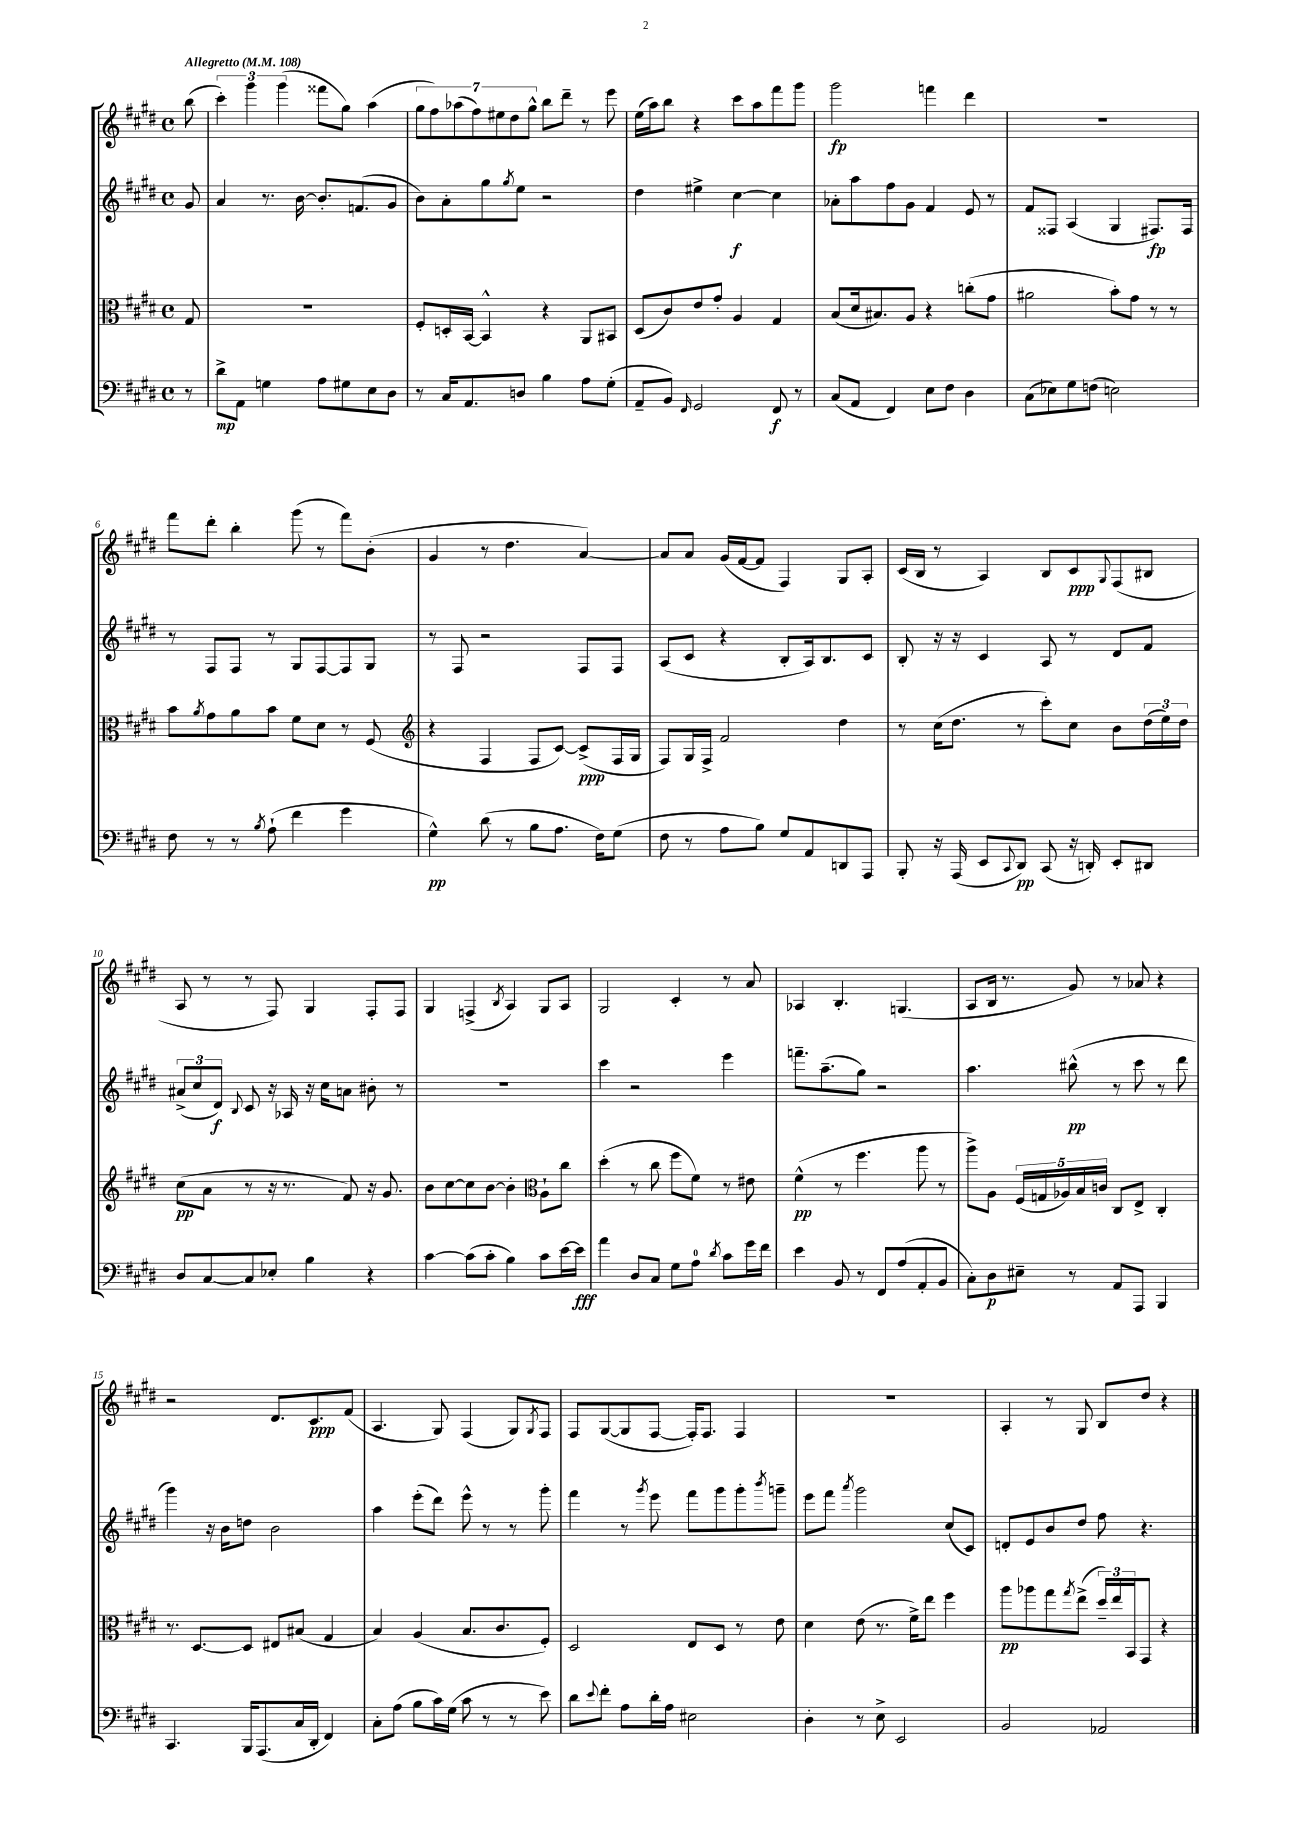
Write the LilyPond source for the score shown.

<<
\new StaffGroup <<
\new Staff = "s0" {
    \clef treble \key e \major \defaultTimeSignature \time 4/4 \partial 8 \tempo "Allegretto" 4 = 108
    b''8( |
    \tuplet 3/2 { cis'''4-.) gis'''4 gis'''4( } fisis'''8 gis''8) a''4( |
    \tuplet 7/4 { gis''8 fis''8) aes''8( fis''8) eis''8 dis''8 gis''8-^ } b''8 dis'''8-- r8 e'''8 |
    e''16( a''16) b''8 r4 cis'''8 a''8 fis'''8 gis'''8 |
    gis'''2\fp f'''4 dis'''4 |
    R1 |
    fis'''8 dis'''8-. b''4-. gis'''8( r8 fis'''8) b'8-.( |
    gis'4 r8 dis''4. a'4~) |
    a'8 a'8 gis'16( fis'16~ fis'8 fis4) gis8 a8-. |
    cis'16( b16 r8 a4) b8 cis'8\ppp \appoggiatura { gis8 } fis8( bis8 |
    a8 r8 r8 fis8) gis4 fis8-. fis8 |
    gis4 f4->( \acciaccatura { b8 } a4) gis8 a8 |
    gis2 cis'4-. r8 a'8 |
    aes4 b4.-. g4.( |
    a8 b16 r8. gis'8) r8 aes'8 r4 |
    r2 dis'8. cis'8.\ppp fis'8( |
    a4. gis8) fis4( gis8) \acciaccatura { gis8 } fis8 |
    fis8 gis8~( gis8 fis8~ fis16-.) fis8. fis4 |
    R1 |
    a4-. r8 gis8 b8 dis''8 r4 \bar "|." |
}
\new Staff = "s1" {
    \clef treble \key e \major \defaultTimeSignature \time 4/4 \partial 8
    gis'8 |
    a'4 r8. b'16~ b'8.-. f'8.( gis'8 |
    b'8) a'8-. gis''8 \acciaccatura { gis''8 } e''8 r2 |
    dis''4 eis''4-> cis''4~\f cis''4 |
    aes'8-. a''8 fis''8 gis'8 fis'4 e'8 r8 |
    fis'8 fisis8 a4( gis4 fis8.\fp) fis16 |
    r8 fis8 fis8 r8 gis8 fis8~ fis8 gis8 |
    r8 fis8 r2 fis8 fis8 |
    a8( cis'8 r4 b8-. a16) b8. cis'8 |
    b8-. r16 r16 cis'4 a8 r8 dis'8 fis'8 |
    \tuplet 3/2 { ais'8->( cis''8 dis'8\f) } \appoggiatura { b8 } cis'8 r16 aes16 r16 cis''16 a'8 bis'8-. r8 |
    R1 |
    cis'''4 r2 e'''4 |
    f'''8.-- a''8.--( gis''8) r2 |
    a''4. bis''8-^\pp( r8 cis'''8 r8 dis'''8 |
    gis'''4) r16 b'16 d''8 b'2 |
    a''4 e'''8-.( dis'''8) e'''8-^ r8 r8 gis'''8-. |
    fis'''4 r8 \acciaccatura { gis'''8 } e'''8 fis'''8 gis'''8 gis'''8-. \acciaccatura { b'''8 } g'''8-- |
    e'''8 fis'''8 \acciaccatura { a'''8 } gis'''2 cis''8( cis'8) |
    d'8-. e'8 b'8 dis''8 fis''8 r4. \bar "|." |
}
\new Staff = "s2" {
    \clef alto \key e \major \defaultTimeSignature \time 4/4 \partial 8
    gis8 |
    R1 |
    fis8-. d16-. b,16~ b,4-^ r4 a,8 bis,8 |
    dis8( cis'8) e'8 gis'8-. a4 gis4 |
    b8( dis'16 bis8.) a8 r4 c''8-.( gis'8 |
    ais'2 b'8-.) gis'8 r8 r8 |
    b'8 \acciaccatura { a'8 } gis'8 a'8 b'8 fis'8 dis'8 r8 fis8( |
    \clef treble r4 fis4 fis8 cis'8~) cis'8->\ppp( fis16 gis16 |
    fis8) gis16 fis16-> fis'2 dis''4 |
    r8 cis''16( dis''8. r8 cis'''8-.) cis''8 b'8 \tuplet 3/2 { dis''16( e''16) dis''16 } |
    cis''8\pp( a'8 r8 r16 r8. fis'8) r16 gis'8. |
    b'8 cis''8~ cis''8 b'8~ b'4-. \clef alto a8-! cis''8 |
    dis''4-.( r8 cis''8 fis''8 fis'8) r8 eis'8 |
    fis'4-^\pp( r8 fis''4. a''8 r8 |
    a''8->) a8 \tuplet 5/4 { fis16( g16 aes16) b16 c'16 } cis8 e8-> cis4-. |
    r8. dis8.~ dis8 eis8 bis8( gis4 |
    b4) a4( b8. cis'8. fis8-.) |
    dis2 e8 dis8 r8 e'8 |
    dis'4 e'8( r8. fis'16->) e''8 fis''4 |
    a''8\pp aes''8 gis''8 \acciaccatura { gis''8 } e''8->( \tuplet 3/2 { dis''16--) e''16 b,16 } gis,8 r4 \bar "|." |
}
\new Staff = "s3" {
    \clef bass \key e \major \defaultTimeSignature \time 4/4 \partial 8
    r8 |
    dis'8->\mp a,8 g4 a8 gis8 e8 dis8 |
    r8 cis16 a,8. d8 b4 a8 gis8-.( |
    a,8-- b,8) \grace { fis,16 } gis,2 fis,8\f r8 |
    cis8( a,8 fis,4) e8 fis8 dis4 |
    cis8( ees8) gis8 f8( e2) |
    fis8 r8 r8 \acciaccatura { b8 } a8-!( fis'4 gis'4 |
    gis4-^\pp) dis'8( r8 b8 a8. fis16) gis8( |
    fis8 r8 a8 b8) gis8 a,8 d,8 a,,8 |
    b,,8-. r16 a,,16( e,8 \appoggiatura { cis,8 } dis,8\pp) cis,8( r16 d,16-.) e,8-. dis,8 |
    dis8 cis8~ cis8 ees8-. b4 r4 |
    cis'4~ cis'8( cis'8-. b4) cis'8 e'16~ e'16\fff |
    a'4 dis8 cis8 gis8 a8-0 \acciaccatura { dis'8 } cis'8 gis'16 fis'16 |
    e'4 b,8 r8 fis,8 a8( a,8-. b,8 |
    cis8-.) dis8\p eis8-- r8 a,8 a,,8 b,,4 |
    cis,4. b,,16 a,,8.( cis16 dis,16-. fis,4) |
    cis8-. a8( b8 cis'16) gis16( cis'8 r8 r8 e'8) |
    dis'8 \appoggiatura { e'8 } fis'8-. a8 dis'16-. a16 eis2 |
    dis4-. r8 e8-> e,2 |
    b,2 aes,2 \bar "|." |
}
>>
>>
